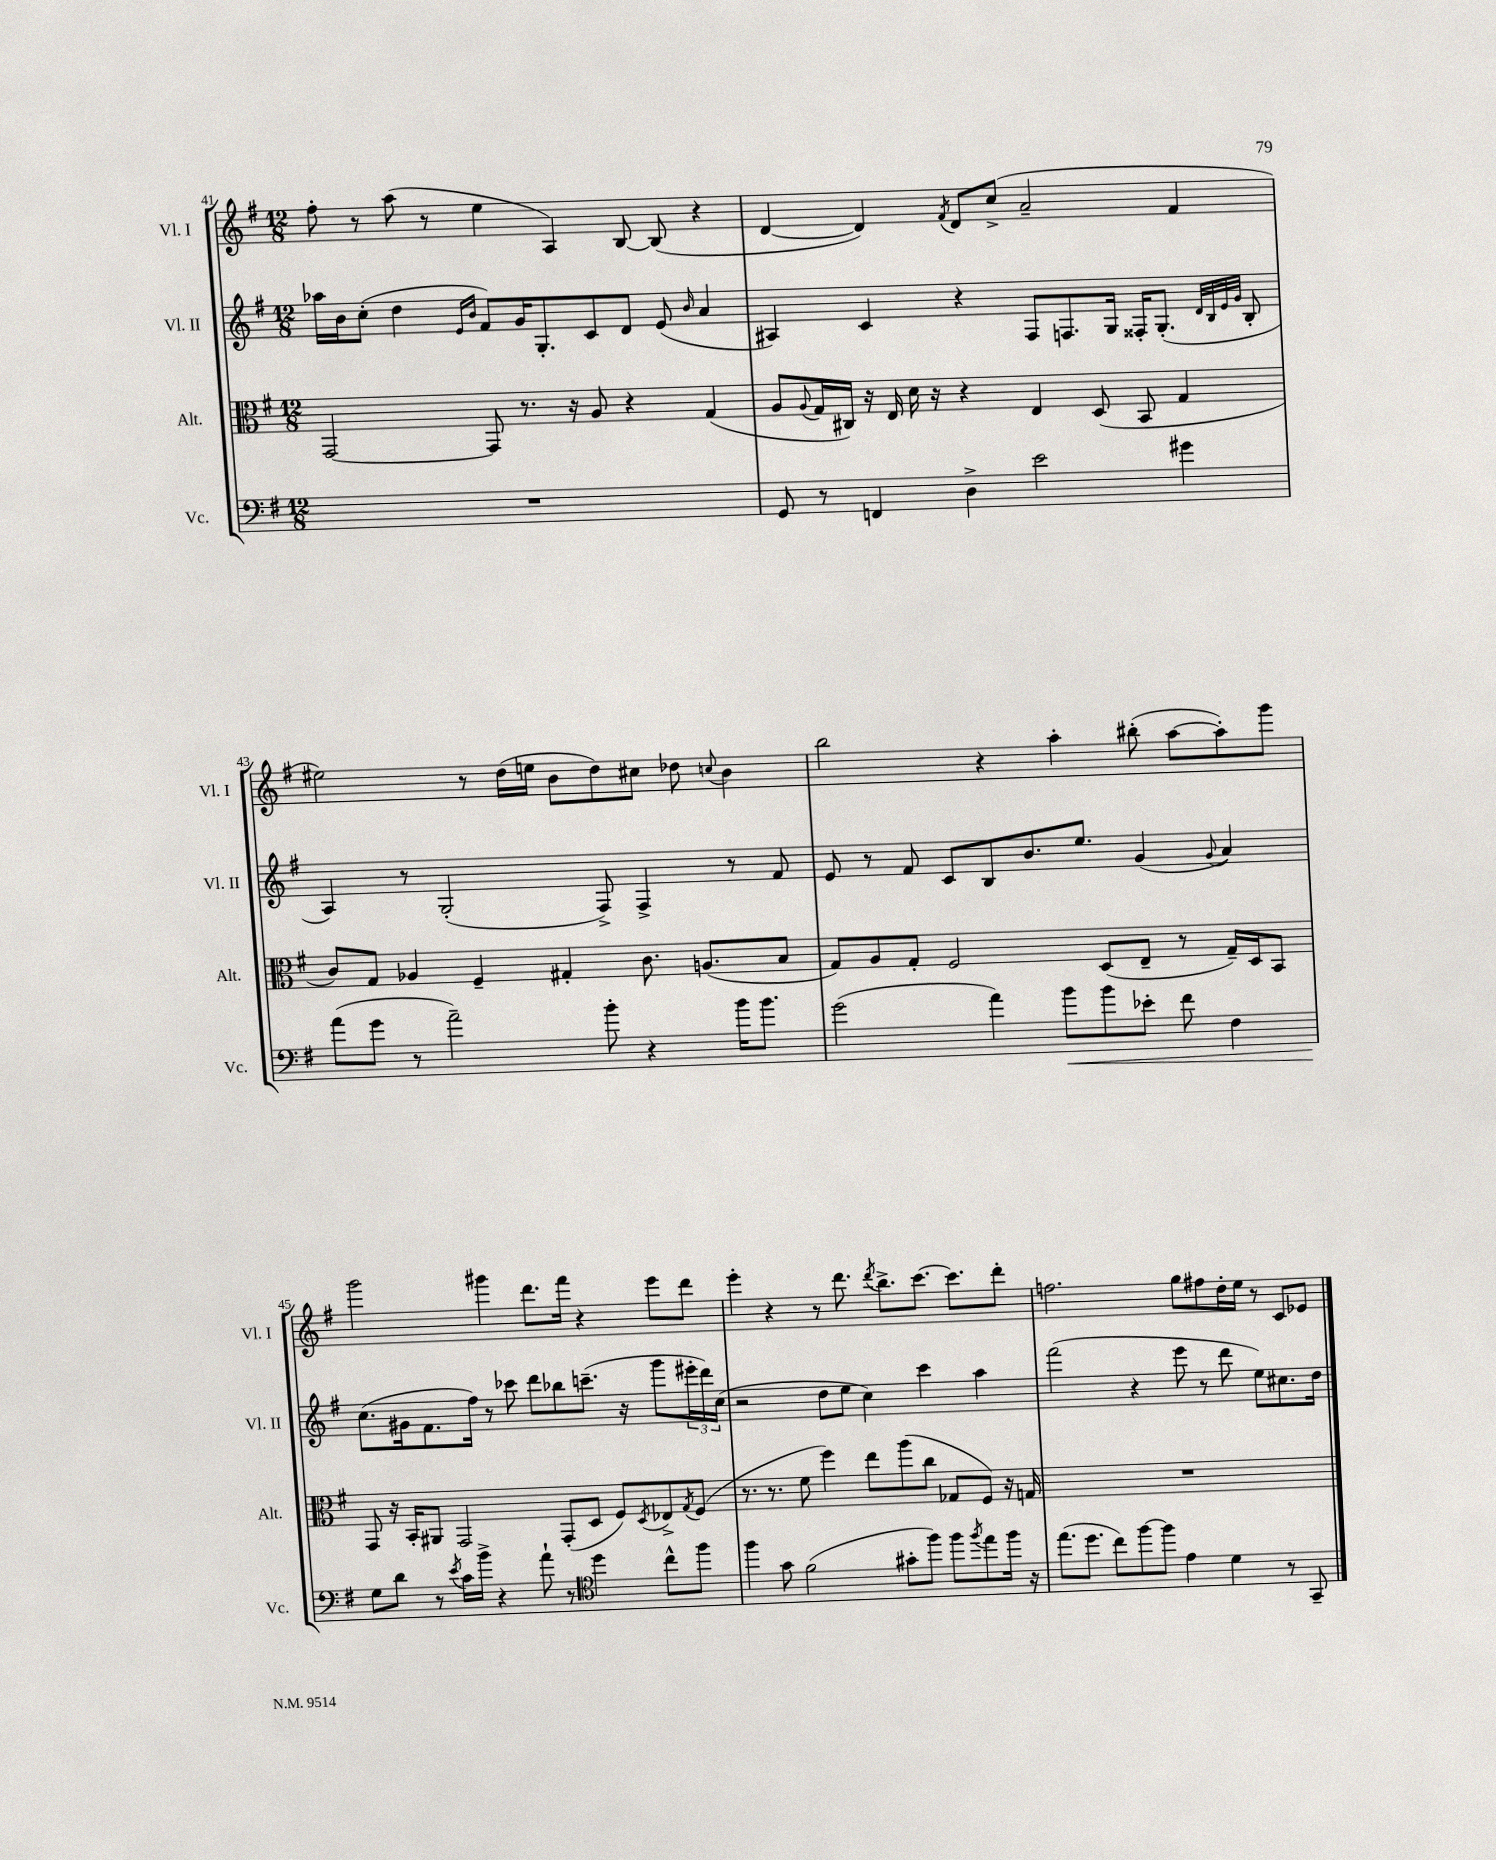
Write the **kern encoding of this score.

**kern	**kern	**kern	**kern
*staff4	*staff3	*staff2	*staff1
*clefF4	*clefC3	*clefG2	*clefG2
*k[f#]	*k[f#]	*k[f#]	*k[f#]
*M12/8	*M12/8	*M12/8	*M12/8
1.r	[2GG/	16aa-\LL	8ff#'\
.	.	16b\J	.
.	.	(8cc'\J	8r
.	.	4dd\	(8aa\
.	.	.	8r
.	.	16qqe/LL	.
.	.	16qqb/JJ	.
.	8GG/]	8f#/L)	4ee\
.	8.r	16g/K	.
.	.	8.G'/	.
.	.	.	4A/)
.	16r	.	.
.	8A/	8c/	.
.	4r	8d/J	[8B/
.	.	(8e/	(8B/]
.	.	16qqb/	.
.	(4G/	4a/	4r
=	=	=	=
8GG/	8A/L	4A#/)	[4d/
.	8qqA/	.	.
8r	16G/L	.	.
.	16C#/JJ)	.	.
4FF/	16r	4c/	4d/])
.	16E/	.	.
.	16d\	.	.
.	16r	.	.
.	.	.	8qf#/
4D^\	4r	4r	8d/L
.	.	.	(8cc^/J
2e\	4E/	8F#/L	2a~/
.	.	8.F/	.
.	(8D/	.	.
.	.	16G/Jk	.
.	8BB/	16F##'/LK	.
.	.	(8.G'/J	.
4g#\	4G/	.	4f#/
.	.	32qqd/LLL	.
.	.	32qqB/	.
.	.	32qqe/	.
.	.	32qqg/JJJ	.
.	.	8B'/	.
=	=	=	=
(8a\L	8c/L)	4A/)	2ee#\)
8g\J	8G/J	.	.
8r	4A-/	8r	.
2a~\)	.	(2G'/	.
.	4F#~/	.	8r
.	.	.	(16dd\LL
.	.	.	16ee\JJ
.	4G#'/	.	8b\L
8b'\	.	8F#^/)	8dd\)
4r	8.c\	4F#^/	8cc#\J
.	.	.	8dd-\
.	(8.A/L	.	.
.	.	.	8qqcc/
16b\LK	.	8r	4b\
8.b\J	.	.	.
.	8B/J	8f#/	.
=	=	=	=
(2g\	8G/L)	8e/	2bb\
.	8A/	8r	.
.	8G'/J	8f#/	.
.	2F#/	8c/L	.
4a\)	.	8B/	4r
.	.	8.b/	.
8b\L	.	.	4aa'\
.	.	8.ee/J	.
8b\	(8D/L	.	.
8e-'\J	8E~/J	(4g/	(8bb#'\
8f#\	8r	.	[8aa\L
.	.	8qqg/	.
4F#\	16G~/LL)	4a/)	8aa'\])
.	16D/J	.	.
.	8BB/J	.	8ggg\J
=	=	=	=
8G\L	8GG/	(8.cc\L	2ggg\
8d\J	16r	.	.
.	16BB'/LK	16g#\k	.
8r	8AA#/J	8.f#\	.
8qe/	.	.	.
16c\LL	2GG/	.	.
16b^\JJ	.	16ff#\Jk)	.
4r	.	8r	4ggg#\
.	.	8ccc-\	.
8a`\	.	8ddd\L	8.ddd\L
8r	(8GG'/L	8bb-\	.
.	.	.	16fff#\Jk
*clefC4	*	*	*
4dd\	8D/J	(8.ccc~\J	4r
.	8F#/L)	.	.
.	.	16r	.
.	8qD/	.	.
8cc^^\L	8E-^/	8ggg\L	8eee\L
.	8qG/	.	.
8ff#\J	(8F#/J	24eee#'\L	8ddd\J
.	.	24ddd\)	.
.	.	(24cc\JJ	.
=	=	=	=
4ff#\	8.r	2r	4eee'\
.	8.r	.	.
8g\	.	.	4r
(2f#\	8f#\	.	.
.	4ff#\)	8dd\L	8r
.	.	8ee\J	8.ddd\
.	8ee\L	4cc\)	.
.	.	.	8qddd/
.	.	.	8.bb^\L
8g#'\L	(8aa\	.	.
8ff#\J)	8cc\J	4ccc\	[8.ccc\J
8ff#\L	8G-/L	.	.
.	.	.	8.ccc\]L
8qff#/	.	.	.
8ee\	8F#/J)	4aa\	.
16ff#\Jk	16r	.	8ddd'\J
16r	16G/	.	.
=	=	=	=
(8.ee\L	1.r	(2fff#\	2.ff\
8.dd\J	.	.	.
8cc\L)	.	.	.
[8ff#\	.	4r	.
8ff#\]J	.	.	.
4e\	.	8eee\	8gg\L
.	.	8r	8ff#\
4d\	.	8ddd\	16dd'\L
.	.	.	16ee\JJ
.	.	8ee\L)	8r
8r	.	8.cc#\	8c/L
8GG~/	.	.	8e-/J
.	.	16dd\Jk	.
==	==	==	==
*-	*-	*-	*-
